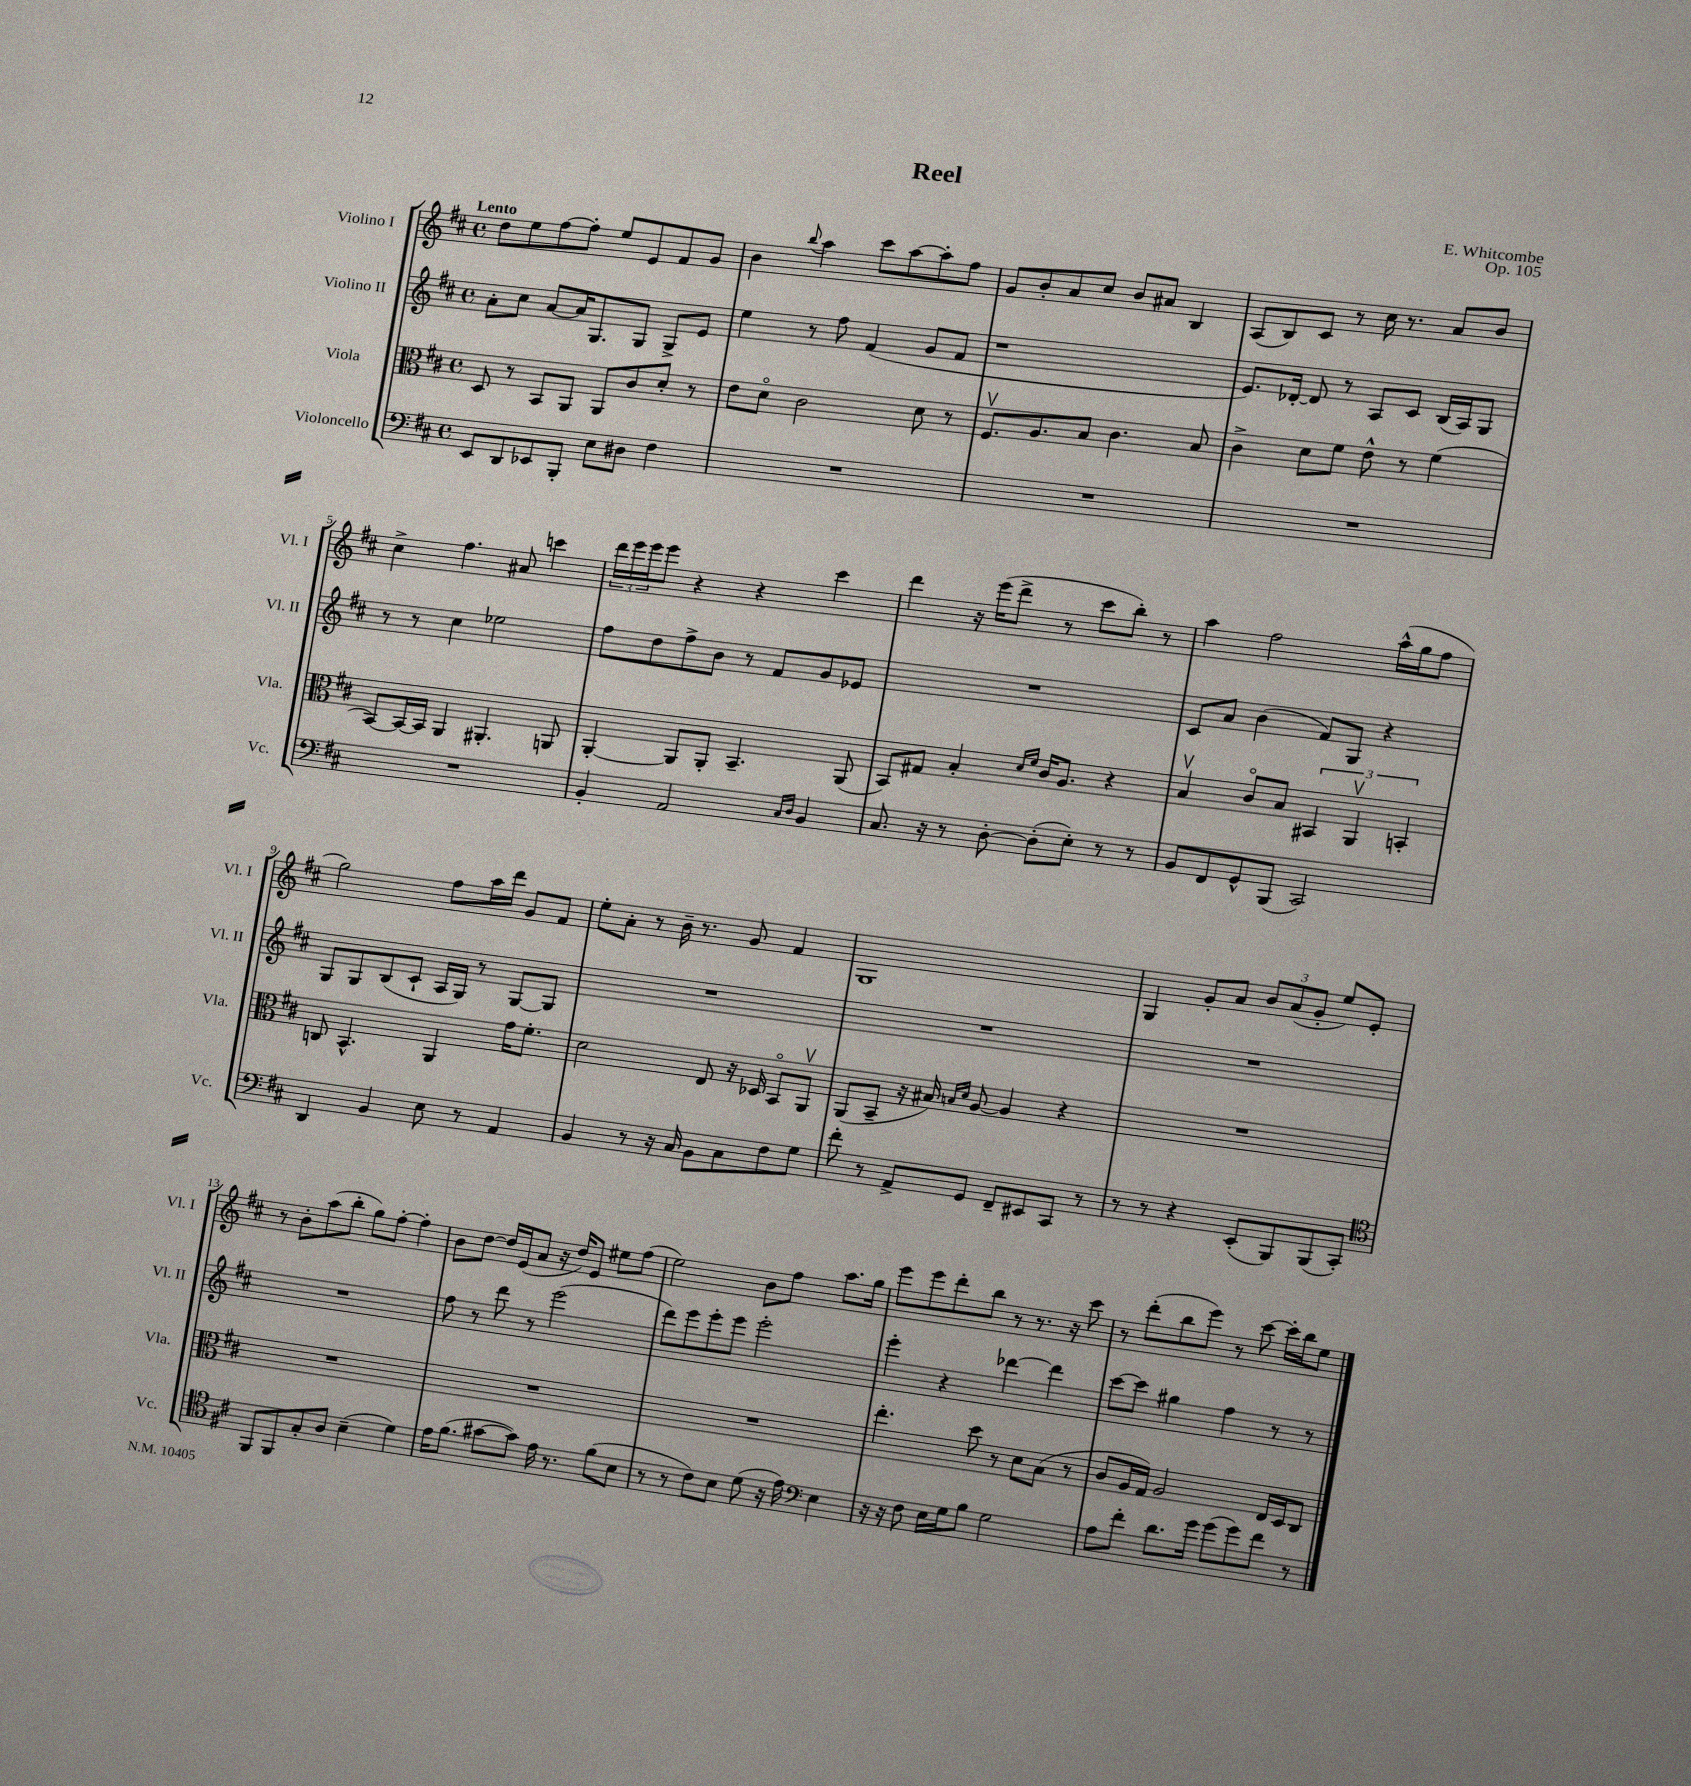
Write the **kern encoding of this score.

**kern	**kern	**kern	**kern
*staff4	*staff3	*staff2	*staff1
*clefF4	*clefC3	*clefG2	*clefG2
*k[f#c#]	*k[f#c#]	*k[f#c#]	*k[f#c#]
*M4/4	*M4/4	*M4/4	*M4/4
*met(c)	*met(c)	*met(c)	*met(c)
8EE/L	8D/	8a'\L	8dd\L
8DD/	8r	8cc#\J	8ee\
8EE-/	8BB/L	[8a/L	[8ff#\
8BBB'/J	8AA/J	16a/]K	8ff#'\]J
.	.	8.G/	.
8E\L	8AA/L	.	8ee/L
8D#\J	8c#/	8G/J	8e/
4F#\	8d'/J	8G^/L	8f#/
.	8r	8e/J	8g/J
=	=	=	=
1r	8e\L	4ee\	4b\
.	8do\J	.	.
.	.	.	8qqbb/
.	2c#\	8r	4aa\
.	.	8ff#\	.
.	.	(4f#/	8ccc#\L
.	.	.	[8aa\
.	8d\	8g/L	8aa'\]
.	8r	8f#/J	8ff#\J
=	=	=	=
1r	8.F#v/L	1r	8g/L
.	.	.	8b'/
.	8.A/	.	.
.	.	.	8a/
.	8B/J	.	8cc#/J
.	4.c#\	.	8b/L
.	.	.	8a#/J
.	.	.	4B/
.	8B/	.	.
=	=	=	=
1r	4c#^\	8.e/L)	(8A/L
.	.	.	8B/)
.	.	[16d-'/Jk	.
.	8d\L	8d-/]	8c#/J
.	8f#\J	8r	8r
.	8e^^\	8A/L	16cc#\
.	.	.	8.r
.	8r	8c#/J	.
.	(4f#\	(16B/LL	8a/L
.	.	16A/J)	.
.	.	8G/J	8b/J
=	=	=	=
1r	[8BB/L)	8r	4cc#^\
.	16BB/_L	8r	.
.	16BB/]JJ	.	.
.	4AA/	4cc#\	4.ff#\
.	4.AA#'/	2ee-\	.
.	.	.	8a#/
.	.	.	4ccc\
.	8AA/	.	.
=	=	=	=
4BB'/	[4AA'/	8ff#\L	24ddd\LL
.	.	.	24eee\
.	.	.	24eee\J
.	.	8dd\	8eee\J
2AA/	8AA/]L	8ff#^\	4r
.	8AA'/J	8b\J	.
.	4.BB~/	8r	4r
.	.	8f#/L	.
16qqC#/LL	.	.	.
16qqD/JJ	.	.	.
4BB/	.	8g/	4ccc#\
.	(8AA/	8e-/J	.
=	=	=	=
8.C#/	8BB/L)	1r	4ddd\
.	8G#/J	.	.
16r	.	.	.
8r	4B'/	.	16r
.	.	.	(16eee\LK
[8D'\	.	.	8ddd^\J
.	16qqd/LL	.	.
.	16qqf#/JJ	.	.
(8D'\]L	16c#/LK	.	8r
.	8.A/J	.	.
8E'\J)	.	.	8ccc#\L
8r	4r	.	8bb'\J)
8r	.	.	8r
=	=	=	=
8BB/L	4Bv/	8c#/L	4aa\
8FF#/	.	8a/J	.
8GG^^/	8c#o/L	(4b\	2ff#\
(8BBB/J	8B/J	.	.
2CC#/)	6BB#/	8f#/L)	.
.	.	8G/J	.
.	6AAv/	.	.
.	.	4r	(16aa^^\LL
.	.	.	16gg\J
.	6BB'/	.	.
.	.	.	8ff#\J
=	=	=	=
4DD/	8C/	8G/L	2gg\)
.	4.BB^^/	8G/	.
4BB/	.	(8B/	.
.	.	8c#`/J	.
8E\	4AA/	16A/LL	8ff#\L
.	.	16G/JJ)	.
8r	.	8r	16aa\L
.	.	.	16ddd\JJ
4AA/	16g\LK	[8G/L	8g/L
.	8.f#'\J	.	.
.	.	8G/]J	8f#/J
=	=	=	=
4BB/	2d\	1r	8ee'\L
.	.	.	8a'\J
8r	.	.	8r
16r	.	.	16b~\
16C#/	.	.	8.r
8BB\L	8E/	.	.
8C#\	16r	.	8g/
.	16D-/	.	.
8F#\	8BBo/L	.	4f#/
8G\J	8AAv/J	.	.
=	=	=	=
8f#'\	(8AA/L	1r	1G
8r	8BB~/J	.	.
8AA^/L	16r	.	.
.	16B#/)	.	.
.	16qqB/LL	.	.
.	16qqd/JJ	.	.
8GG/J	[8A/	.	.
8FF#~/L	4A/]	.	.
8EE#/	.	.	.
8CC#/J	4r	.	.
8r	.	.	.
=	=	=	=
8r	1r	1r	4G/
8r	.	.	.
4r	.	.	8g'/L
.	.	.	8a/J
(8EE'/L	.	.	12b/L
.	.	.	(12a/
8BBB/)	.	.	.
.	.	.	12g'/J
(8BBB/	.	.	8ee/L)
8CC#'/J)	.	.	8e'/J
=	=	=	=
*clefC4	*	*	*
8FF#/L	1r	1r	8r
8FF#/	.	.	8b'\L
8G'/	.	.	(8aa\
8A/J	.	.	8bb'\J
(4B~\	.	.	8gg\L)
.	.	.	[8ff#'\J
4d\)	.	.	4ff#'\]
=	=	=	=
16e\LK	1r	8ff#\	8b\L
(8.f#\J	.	.	.
.	.	8r	[8dd\J
[8g#\L	.	8ddd\	16dd/]LL
.	.	.	(16e/J
8g#\]J)	.	8r	8a/J
16e\	.	(2eee\	16r
8.r	.	.	16dd/LK)
.	.	.	8e/J
(8f#\L	.	.	8ee#\L
8B\J	.	.	(8ff#\J
=	=	=	=
8r	1r	8ddd\L)	2ee\)
8r	.	8eee\	.
8c#\L)	.	8eee'\	.
8B\J	.	8eee\J	.
(8d\	.	2eee'\	8b\L
16r	.	.	8ff#\J
16e\)	.	.	.
*clefF4	*	*	*
4E\	.	.	8.aa\L
.	.	.	16gg\Jk
=	=	=	=
16r	4.ee'\	4eee'\	8eee\L
16r	.	.	.
8F#\	.	.	8eee\
16E\LL	.	4r	8ddd'\
16G\J	.	.	.
8B\J	8dd\	.	8bb\J
2G\	8r	[4ddd-\	8r
.	8d\L	.	8.r
.	(8B\J	4ddd-\]	.
.	.	.	16r
.	8r	.	8ccc#\
=	=	=	=
8A\L	8c#/L	[8ccc#\L	8r
8f#'\J	16A/L	8ccc#\]J	(8ddd'\L
.	16G/JJ)	.	.
8.d\L	2A/	4gg#\	8bb\
.	.	.	8eee\J)
16g\Jk	.	.	.
(8g\L	.	4ff#\	8r
8g\)	.	.	[8ccc#\
8f#\J	16E/LL	8r	16ccc#'\]LL
.	16D/J	.	16bb\J
8r	8C#/J	8r	8ee\J
==	==	==	==
*-	*-	*-	*-
